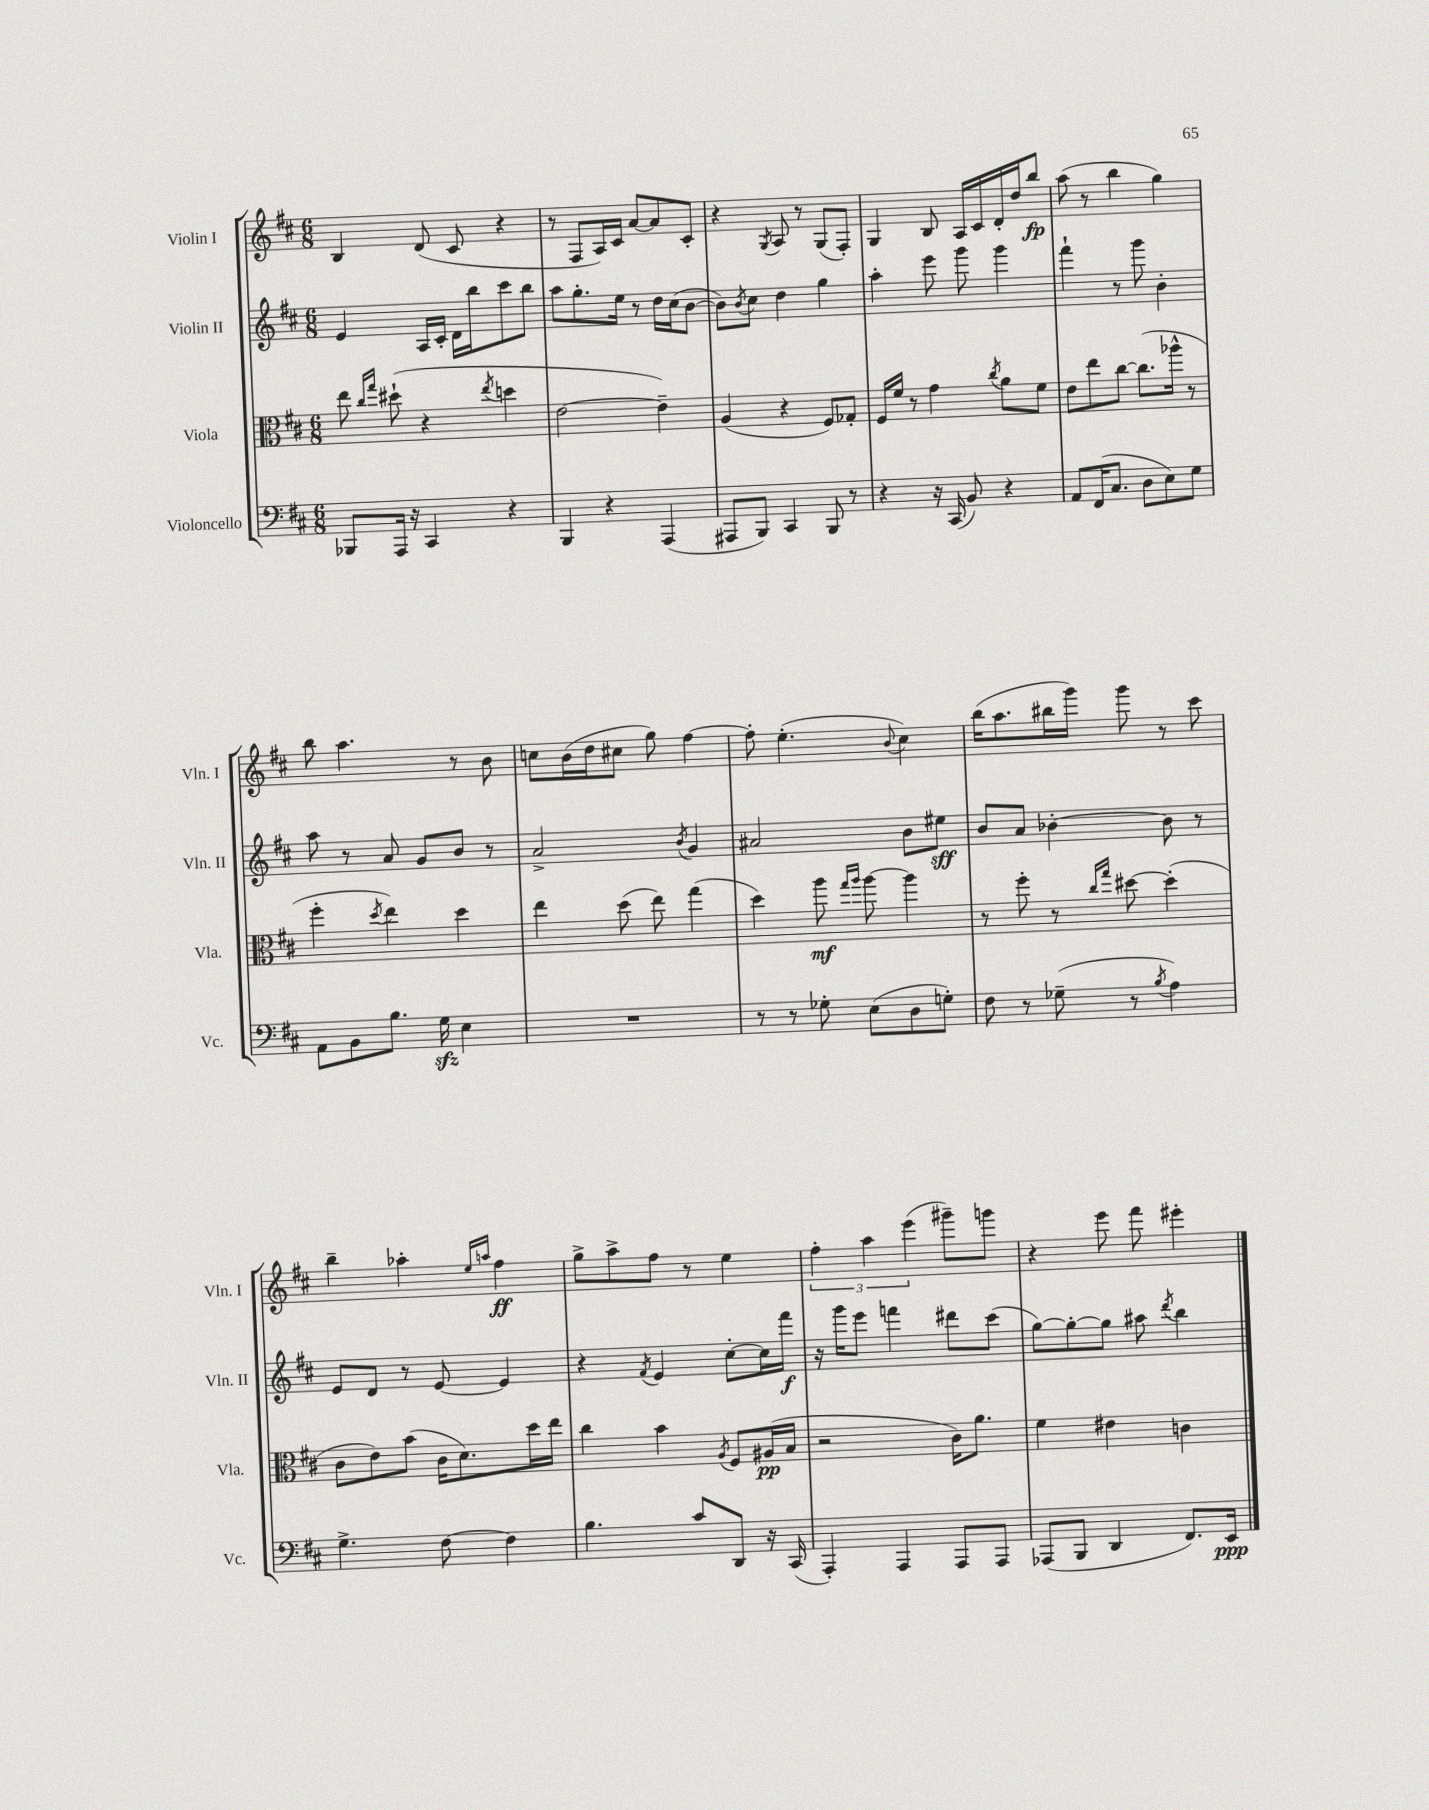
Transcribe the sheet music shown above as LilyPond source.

<<
\new StaffGroup <<
\new Staff = "s0" \with { instrumentName = "Violin I" shortInstrumentName = "Vln. I" } {
    \clef treble \key d \major \numericTimeSignature \time 6/8
    b4 d'8( cis'8 r4 |
    r8 fis8 a16) cis'16 a'8~ a'8 cis'8-. |
    r4 \acciaccatura { g8 } a8 r8 g8( fis8-.) |
    g4 b8 a16 cis'16 d'16-. d''16 b''8\fp |
    a''8( r8 b''4 g''4) |
    b''8 a''4. r8 b'8 |
    c''8 b'16( d''16 cis''8 g''8) fis''4~ |
    fis''8-. e''4.-.( \appoggiatura { b'8 } cis''4) |
    b''16( a''8. bis''16 g'''16) g'''8 r8 cis'''8 |
    b''4-- aes''4-. \grace { e''16 a''16 } fis''4\ff |
    g''8-> a''8-> fis''8 r8 e''4 |
    \tuplet 3/2 { fis''4-. a''4 e'''4( } gis'''8--) g'''8 |
    r4 e'''8 fis'''8 eis'''4-. \bar "|." |
}
\new Staff = "s1" \with { instrumentName = "Violin II" shortInstrumentName = "Vln. II" } {
    \clef treble \key d \major \numericTimeSignature \time 6/8
    e'4 a16 cis'16-. d'16 b''16 cis'''8 b''8 |
    a''8 g''8.-. e''16 r8 d''16 cis''16( b'8~ |
    b'8) \acciaccatura { b'8 } cis''8 d''4 g''4 |
    a''4-. e'''8 g'''8 g'''4 |
    fis'''4-! r8 g'''8 b'4-. |
    a''8 r8 a'8 g'8 b'8 r8 |
    a'2-> \acciaccatura { b'8 } g'4 |
    ais'2 b'8 eis''8\sff |
    b'8 a'8 bes'4~-. bes'8 r8 |
    e'8 d'8 r8 e'8~ e'4 |
    r4 \acciaccatura { fis'8 } e'4 cis''8~-. cis''16 fis'''16\f |
    r16 g'''16 e'''8 f'''4 dis'''8 cis'''8( |
    g''8~) g''8~-. g''8 ais''8 \acciaccatura { d'''8 } b''4 \bar "|." |
}
\new Staff = "s2" \with { instrumentName = "Viola" shortInstrumentName = "Vla." } {
    \clef alto \key d \major \numericTimeSignature \time 6/8
    e''8 \grace { cis''16 g''16 } dis''8-!( r4 \acciaccatura { e''8 } d''4 |
    e'2~ e'4--) |
    a4( r4 fis8) ges8-. |
    fis16 fis'16 r8 g'4 \acciaccatura { cis''8 } a'8 fis'8 |
    e'8 e''8 cis''8~ cis''8.( aes''16-^ r8 |
    fis''4-. \acciaccatura { d''8 } e''4) d''4 |
    e''4 d''8( e''8) g''4( |
    d''4) a''8\mf \grace { g''16 a''16 } a''8~ a''4 |
    r8 fis''8-. r8 \grace { cis''16 g''16 } dis''8~ dis''4-.( |
    cis'8 e'8) b'8( cis'16 d'8.) d''16 e''16 |
    cis''4 b'4 \acciaccatura { a8 } fis8 ais16\pp( b16 |
    r2 cis'16) a'8. |
    fis'4 eis'4 c'4 \bar "|." |
}
\new Staff = "s3" \with { instrumentName = "Violoncello" shortInstrumentName = "Vc." } {
    \clef bass \key d \major \numericTimeSignature \time 6/8
    bes,,8 a,,16 r16 cis,4 r4 |
    b,,4 r4 a,,4( |
    ais,,8 b,,8) cis,4 b,,8 r8 |
    r4 r16 cis,16( b,8) r4 |
    a,8 fis,16( cis8. d8 e8) g8 |
    a,8 b,8 b8. g16\sfz e4 |
    R2. |
    r8 r8 ges8-. e8( d8 g8-.) |
    fis8 r8 ges8--( r8 \acciaccatura { b8 } a4) |
    g4.-> fis8~ fis4 |
    b4. cis'8 d,8 r16 cis,16( |
    a,,4-.) a,,4 a,,8 a,,8 |
    aes,,8( b,,8 d,4 fis,8.) e,16\ppp \bar "|." |
}
>>
>>
\layout { \context { \Score \remove "Bar_number_engraver" } }
